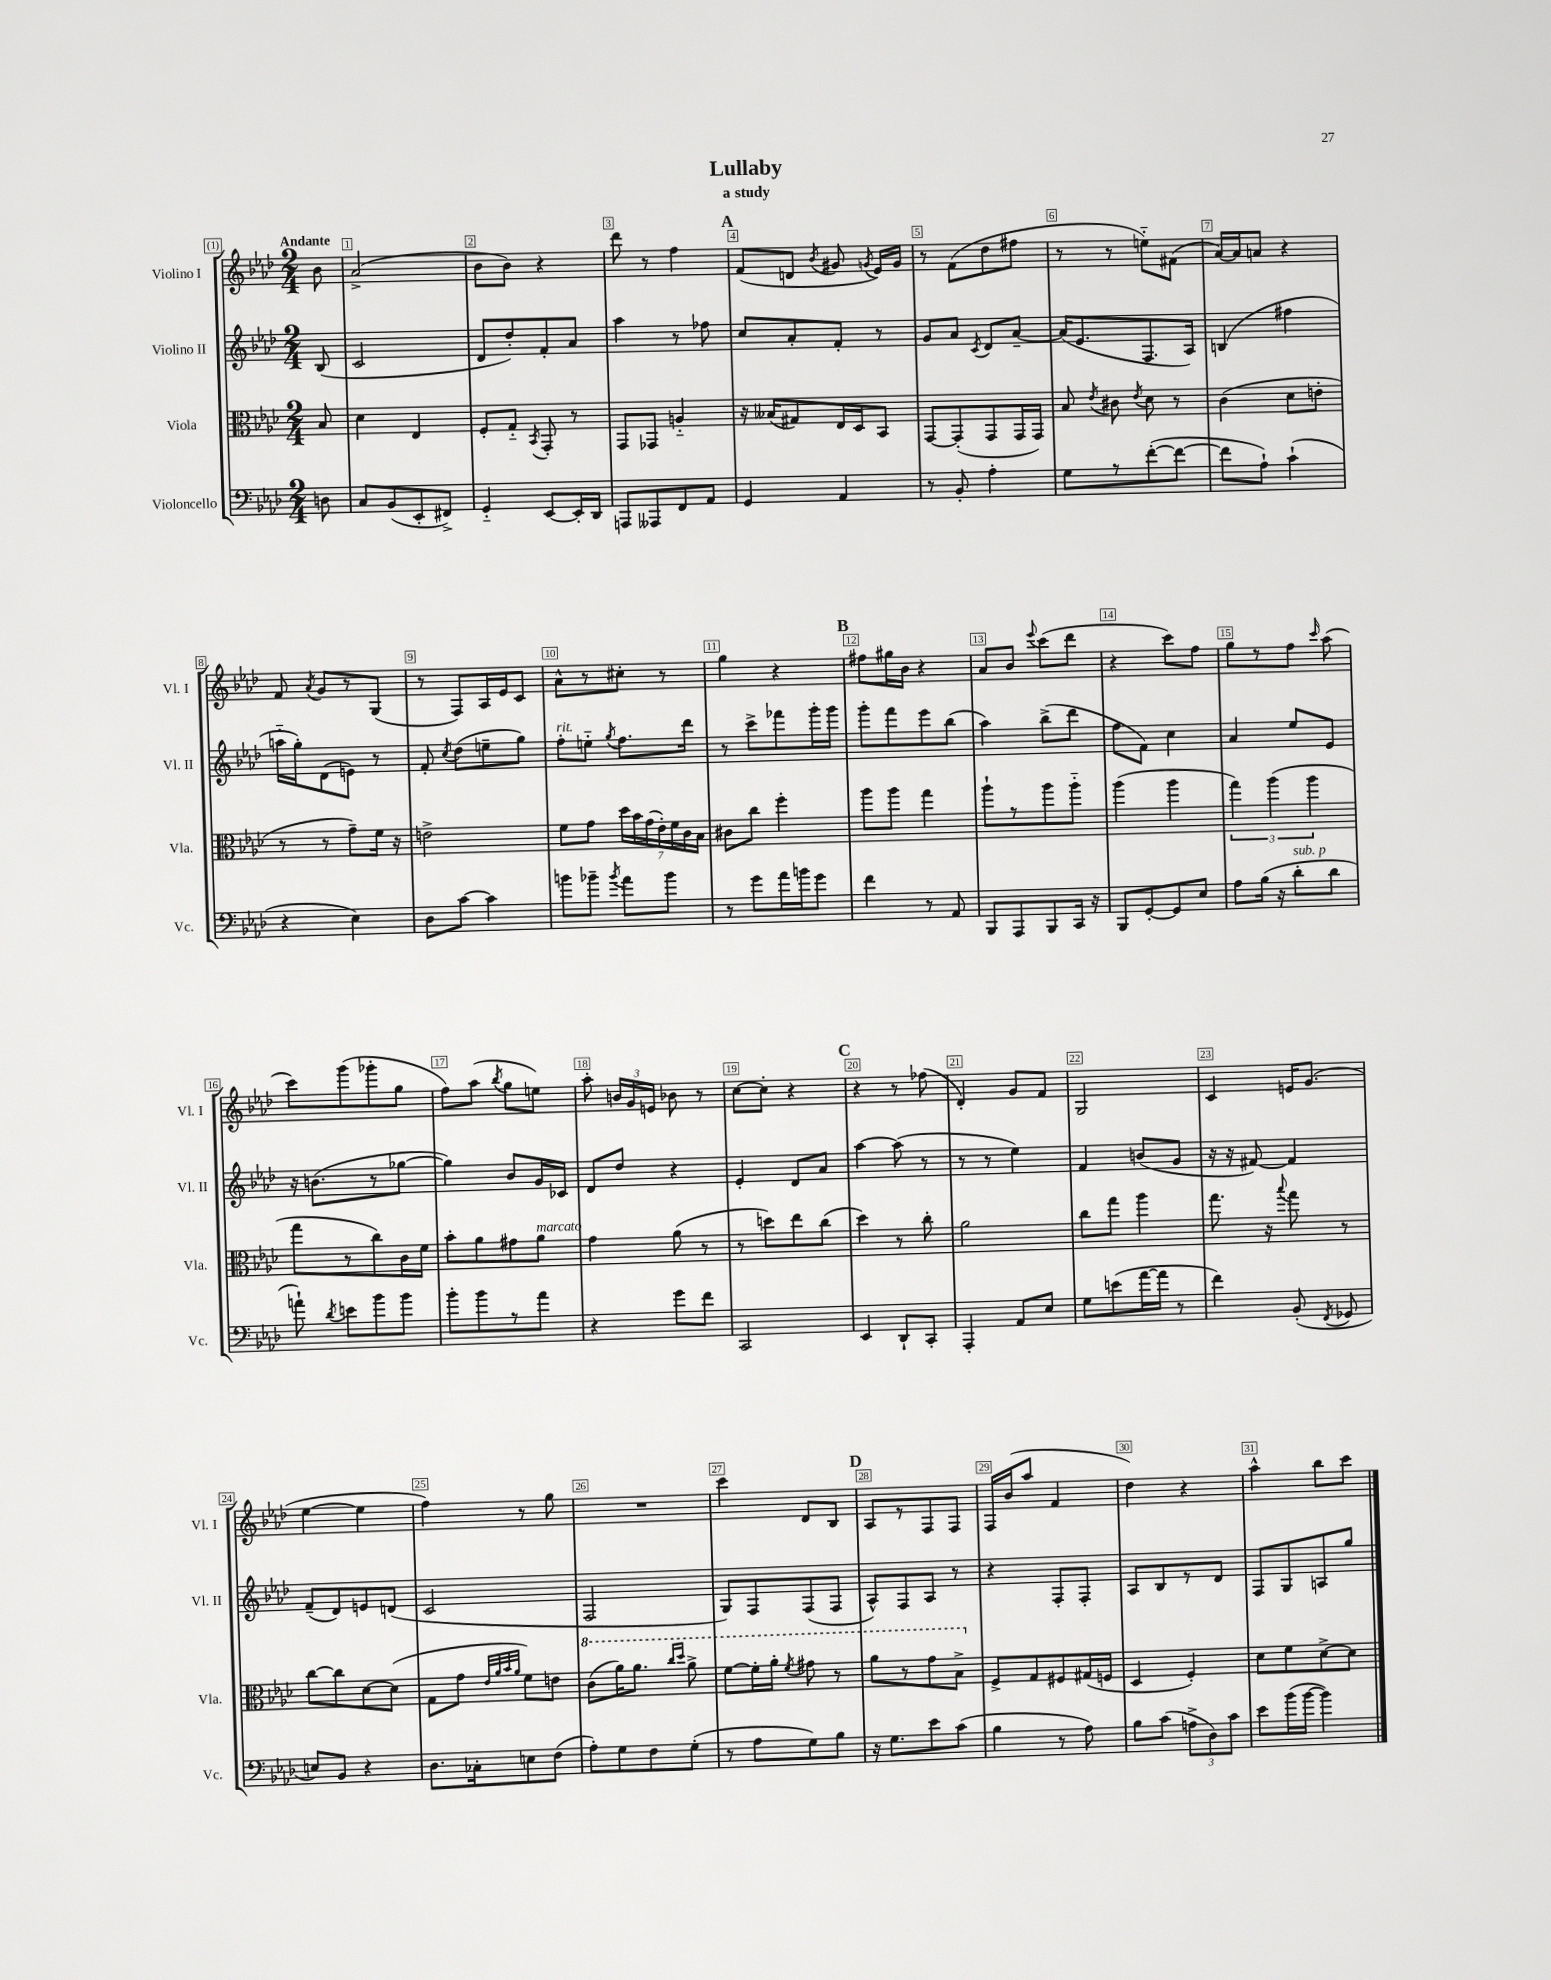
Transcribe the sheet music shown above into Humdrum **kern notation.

**kern	**kern	**kern	**kern
*part4	*part3	*part2	*part1
*staff4	*staff3	*staff2	*staff1
*I"Violoncello	*I"Viola	*I"Violino II	*I"Violino I
*I'Vc.	*I'Vla.	*I'Vl. II	*I'Vl. I
*clefF4	*clefC3	*clefG2	*clefG2
*k[b-e-a-d-]	*k[b-e-a-d-]	*k[b-e-a-d-]	*k[b-e-a-d-]
*M2/4	*M2/4	*M2/4	*M2/4
=	=	=	=
!	!	!	!LO:TX:a:B:t=Andante
8Dn\	8B-/	(8B-/	8b-\
=1	=1	=1	=1
8C/L	4d-\	2c/	(2a-^/
(8BB-/	.	.	.
8EE-'/	4E-/	.	.
8FF#X^/J)	.	.	.
=2	=2	=2	=2
4GG/	8F'/L	8d-/L	8b-\L
.	8G/J	8dd-'/)	8b-\J)
.	8qBB-/	.	.
[8EE-/L	8GG'/	8f'/	4r
16EE-'/L]	8r	8a-/J	.
16DD-/JJ	.	.	.
=3	=3	=3	=3
8AAAn/L	8GG/L	4aa-\	8ddd-\
8AAA--X/	8GG-X/J	.	8r
8FF/	4An/	8r	4ff\
8AA-/J	.	8ff-X\	.
!!LO:REH:place=s1:t=A
=4	=4	=4	=4
4GG/	16r	8cc/L	(8f/L
.	(16B--X/KL	.	.
.	8G#X/)	8a-'/	8dn/J
.	.	.	8qb-/
4AA-/	16E-/L	8f'/J	8g#X/
.	16D-/J	.	.
.	.	.	8qgn/
.	8BB-/J	8r	16e-/LL)
.	.	.	16g/JJ
=5	=5	=5	=5
8r	[8GG/L	8g/L	8r
8BB-'/	(8GG'/]	8a-/J	(8f\L
.	.	8qc/	.
4A-'\	8GG/	8d-/L	8dd-\
.	16GG/L	[8a-~/J	8ff#X\J
.	16GG/JJ)	.	.
=6	=6	=6	=6
8G\L	8B-/	(16a-/KL]	8r
.	.	8.e-/	.
.	8qe-/	.	.
8r	8c#X\	.	8r
.	8qe-/	.	.
([8f'\	8d-\	8.F/	8een\L)
8f\J_	8r	.	(8f#X\J
.	.	16A-/Jk)	.
=7	=7	=7	=7
8f\L]	(4c\	(4Bn/	[16a-/LL)
.	.	.	16a-/J]
8A-`\J)	.	.	8an/J
(4c`\	8d-\L	4ff#X\	4r
.	8en'\J	.	.
!!LO:LB:g=z
=8	=8	=8	=8
4r	8r	16aan\LL	8f/
.	.	16gg'\J)	.
.	.	.	8qa-/
.	8r	(8d-\	8g/L
4E-\)	8g~\L)	8en\J)	8r
.	16f\Jk	8r	(8G/J
.	16r	.	.
=9	=9	=9	=9
8D-\L	2en^\	8f'/	8r
.	.	8qcc/	.
[8c\J	.	(8dd-\L	8F/L)
4c\]	.	8een~\	16A-/L
.	.	.	16e-/J
.	.	8gg\J)	8c/J
=10	=10	=10	=10
!	!	!LO:TX:a:i:t=rit.	!
8bn\L	8f\L	8ff'\L	8a-^^\L
8b-X~\J	8g\J	8een\J	8r
8qb-/	.	8qgg/	.
8a-\L	28dd-\LL	8.ff\L	8cc#X'\J
.	28b-\	.	.
.	(28g\	.	.
.	28e-'\)	.	.
8b-\J	.	.	8r
.	28f\	.	.
.	28c\	.	.
.	.	16ddd-\Jk	.
.	28B-\JJ	.	.
=11	=11	=11	=11
8r	8c#X\L	8r	4gg\
8g\L	8cc\J	8ccc^\L	.
16a-\L	4ff'\	8fff-X\	4r
16bn\J	.	.	.
8g\J	.	16ggg'\L	.
.	.	16ggg\JJ	.
!!LO:REH:place=s1:t=B
=12	=12	=12	=12
4f\	8aa-\L	8ggg'\L	8ff#X\L
.	8aa-\J	8fff\	16gg#X\L
.	.	.	16b-\JJ
8r	4gg\	8eee-\	4r
8AA-/	.	(8bb-\J	.
=13	=13	=13	=13
8BBB-/L	8aa-`\L	4aa-\)	8a-/L
8AAA-/	8r	.	8b-/J
.	.	.	8qqeee-/
8BBB-/	8aa-\	(8bb-^\L	(8ccc\L
16CC/Jk	8aa-\J	8ddd-\J	8ddd-\J
16r	.	.	.
=14	=14	=14	=14
8BBB-/L	(4aa-\	8ff\L	4r
[8GG'/	.	8f\J)	.
8GG/]	4aa-\	4cc\	8ccc\L)
8E-/J	.	.	8ff\J
=15	=15	=15	=15
8A-\L	6gg\)	4a-/	8gg\L
(16B-\Jk	.	.	8r
.	(6aa-\	.	.
16r	.	.	.
!LO:TX:a:i:t=sub. p	!	!	!
8d-'\L	.	8ee-/L	8ff\J
.	6aa-\	.	.
.	.	.	16qqccc/
8d-\J	.	8e-/J	(8aa-\
!!LO:LB:g=z
=16	=16	=16	=16
8an`\)	8gg\L	16r	8ccc\L)
.	.	(8.bn\L	.
8qd-/	.	.	.
8en\L	8r	.	(8ggg\
8b-\	8cc\)	8r	8ggg-X'\
8b-\J	16c\L	[8gg-X\J	8gg\J
.	16f\JJ	.	.
=17	=17	=17	=17
8b-'\L	8b-'\L	4gg-\])	8ff\L)
8b-\	8a-\	.	(8aa-\J
.	.	.	8qbb-/
8r	8g#X\	8b-/L	8gg\L
!	!LO:TX:a:i:t=marcato	!	!
8a-\J	8a-\J	16g/L	8een\J)
.	.	16c-X/JJ	.
=18	=18	=18	=18
4r	4g\	8d-/L	8aa-'\
.	.	8dd-/J	24bn/LL
.	.	.	24g/
.	.	.	24en/JJ
8g\L	(8a-\	4r	8b-X\
8f\J	8r	.	8r
=19	=19	=19	=19
2CC/	8r	4e-'/	[8cc\L
.	8ddn\L)	.	8cc'\J]
.	8ee-\	8d-/L	4r
.	(8cc\J	8a-/J	.
!!LO:REH:place=s1:t=C
=20	=20	=20	=20
4EE-/	4dd-\)	[4aa-\	4r
8DD-`/L	8r	(8aa-\]	8r
8CC'/J	8cc'\	8r	(8ff-X\
=21	=21	=21	=21
4AAA-'/	2a-\	8r	4d-'/)
.	.	8r	.
8AA-/L	.	4ee-\)	8g/L
8E-/J	.	.	8f/J
=22	=22	=22	=22
8G\L	8cc\L	4f/	2G/
(8en\	8gg\J	.	.
[16a-\L	4aa-\	(8bn/L	.
16a-\JJ]	.	.	.
8r	.	8g/J	.
=23	=23	=23	=23
4f\)	8.gg\	16r	4c/
.	.	16r	.
.	.	[8f#X/)	.
.	16r	.	.
.	8qqbb-/	.	.
(8BB-'/	8gg\	4f#/]	16en/KL
.	.	.	(8.g/J
8qFF/	.	.	.
8GG-X/	8r	.	.
!!LO:LB:g=z
=24	=24	=24	=24
8En/L)	[8cc\L	(8f~/L	[4ee-\
8BB-/J	8cc\]	8d-/)	.
4r	[8d-\	8en/	4ee-\]
.	(8d-\J]	(8dn/J	.
=25	=25	=25	=25
8.D-\L	8G\L	2c/	4ff\)
.	8g\J	.	.
16C-X'\k	.	.	.
.	32qqe-/LLL	.	.
.	32qqa-/	.	.
.	32qqb-/	.	.
.	32qqa-/JJJ	.	.
8En\	8f\L)	.	8r
(8F\J	8en\J	.	8gg\
=26	=26	=26	=26
*	*8va	*	*
8A-'\L)	(8cc\L	2F/	2r
8G\	16aa-\K)	.	.
.	8.aa-\J	.	.
8F\	.	.	.
.	16qqccc/LL	.	.
.	16qqddd-/JJ	.	.
(8G'\J	8aa-^\	.	.
=27	=27	=27	=27
8r	[8ff\L	8G/L)	4ccc\
8A-\L	16ff'\L]	8F/	.
.	16aa-'\JJ	.	.
.	8qff/	.	.
8G\)	8gg#X\	(8F/	8d-/L
8B-\J	8r	8F/J	8B-/J
!!LO:REH:place=s1:t=D
=28	=28	=28	=28
16r	8aa-\L	8A-^^/L)	8A-/L
8.G\L	.	.	.
.	8r	8F/	8r
8e-\	8gg\	8A-/J	8F/
(8c\J	8b-^\J	8r	8F/J
=29	=29	=29	=29
*	*X8va	*	*
4B-\	8F^/L	4r	16F/LL
.	.	.	(16b-/J
.	8G/	.	8aa-/J
8r	8F#X/	8F'/L	4f/
8A-\)	(16G#X/L	8F'/J	.
.	16Fn/JJ	.	.
=30	=30	=30	=30
8B-\L	4D-/	8A-/L	4dd-\)
(8c\J	.	8B-/	.
12An^\L	4F'/)	8r	4r
12D-\)	.	.	.
.	.	8d-/J	.
12c\J	.	.	.
=31	=31	=31	=31
8e-\L	8d-\L	8F/L	4aa-^^\
(16b-\L	8f\	8G/	.
[16b-\JJ	.	.	.
4b-\])	[8d-^\	8An/	8bb-\L
.	8d-\J]	8gg/J	8ccc\J
==	==	==	==
*-	*-	*-	*-
